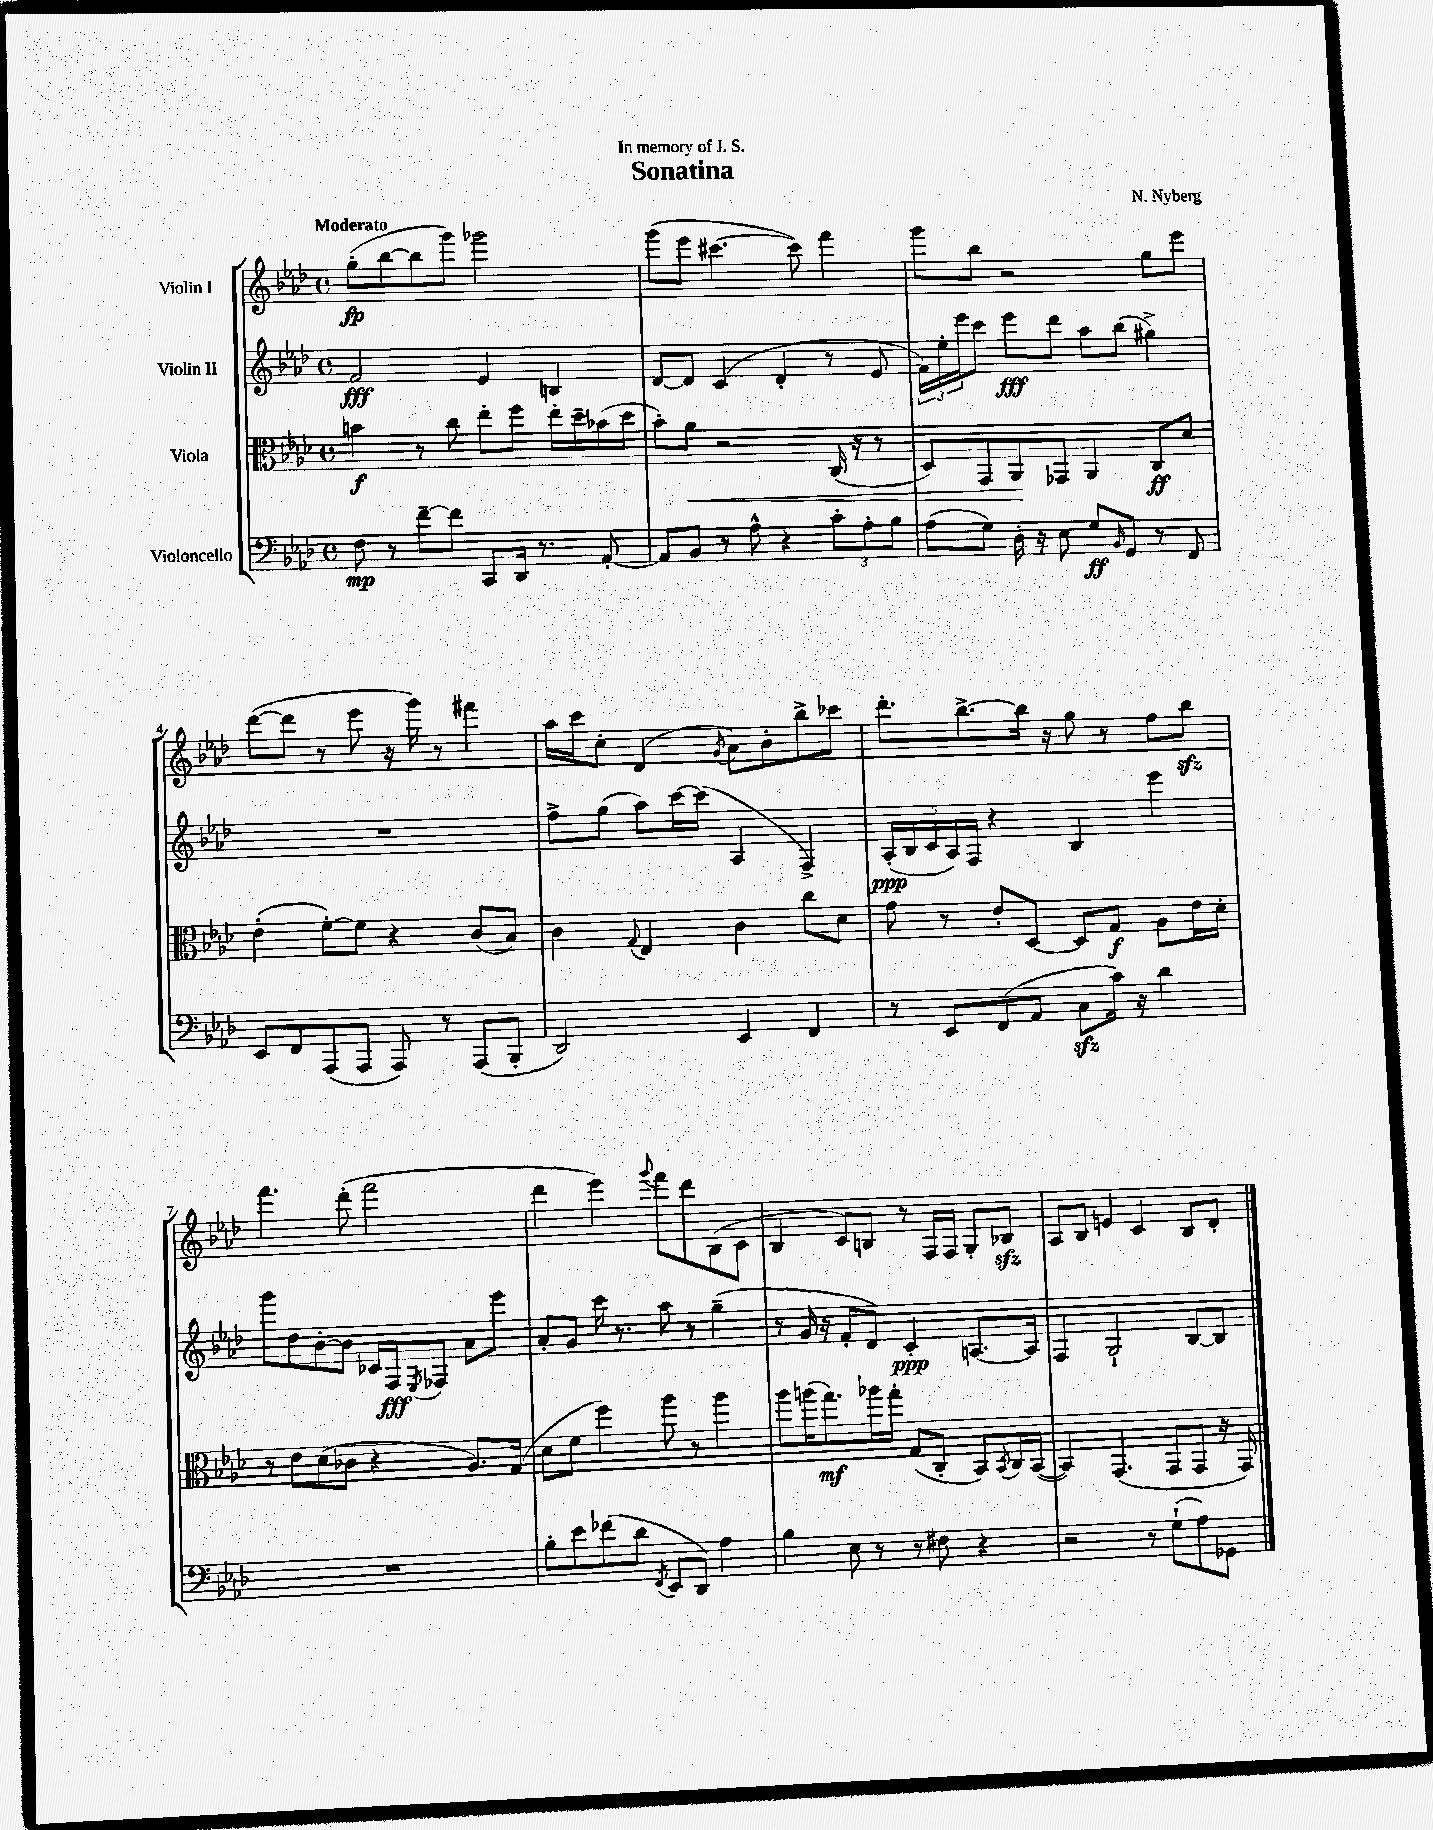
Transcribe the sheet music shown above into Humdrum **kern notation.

**kern	**dynam	**kern	**dynam	**kern	**dynam	**kern	**dynam
*part4	*part4	*part3	*part3	*part2	*part2	*part1	*part1
*staff4	*staff4	*staff3	*staff3	*staff2	*staff2	*staff1	*staff1
*I"Violoncello	*	*I"Viola	*	*I"Violin II	*	*I"Violin I	*
*clefF4	*	*clefC3	*	*clefG2	*	*clefG2	*
*k[b-e-a-d-]	*	*k[b-e-a-d-]	*	*k[b-e-a-d-]	*	*k[b-e-a-d-]	*
*M4/4	*	*M4/4	*	*M4/4	*	*M4/4	*
*met(c)	*	*met(c)	*	*met(c)	*	*met(c)	*
=1	=1	=1	=1	=1	=1	=1	=1
!	!	!	!	!	!	!LO:TX:a:B:t=Moderato	!
8F\	mp	4bn\	f	2f/	fff	(8gg'\L	fp
8r	.	.	.	.	.	[8bb-\	.
[8f~\L	.	8r	.	.	.	8bb-\]	.
8f\J]	.	8cc\	.	.	.	8ggg\J)	.
8CC/L	.	8ee-'\L	.	4e-/	.	2ggg-X\	.
16DD-/Jk	.	8ff\J	.	.	.	.	.
8.r	.	.	.	.	.	.	.
.	.	16ee-'\LL	.	4Bn/	.	.	.
.	.	16dd-~\	.	.	.	.	.
[8AA-'/	.	(16b-X\	.	.	.	.	.
.	.	16dd-\JJ	.	.	.	.	.
=2	=2	=2	=2	=2	=2	=2	=2
8AA-/L]	.	8b-'\L)	.	[8d-/L	.	(8ggg\L	.
!	!	!	!LO:HP:b	!	!	!	!
8BB-/J	.	8a-\J	<	8d-/J]	.	8eee-\J	.
8r	.	2r	.	(4c/	.	[4.ccc#X\	.
8A-^^\	.	.	.	.	.	.	.
4r	.	.	.	4d-'/	.	.	.
.	.	.	.	.	.	8ccc#\])	.
12c'\L	.	(16C/	.	8r	.	4fff\	.
.	.	16r	.	.	.	.	.
12A-'\	.	.	.	.	.	.	.
.	.	8r	.	8e-/	.	.	.
12B-\J	.	.	.	.	.	.	.
=3	=3	=3	=3	=3	=3	=3	=3
(8A-\L	.	8D-/L)	.	24f\LL)	.	8ggg\L	.
.	.	.	.	24ee-'\	.	.	.
.	.	.	.	24eee-\J	.	.	.
8G\J)	.	8GG/	.	8ccc\J	.	8bb-\J	.
16D-'\	.	8AA-/	.	8eee-\L	fff	2r	.
16r	.	.	.	.	.	.	.
8E-\	.	8GG-X/J	[	8ddd-\J	.	.	.
8G/L	ff	4AA-/	.	8aa-\L	.	.	.
16qqBB-/	.	.	.	.	.	.	.
8GG/J	.	.	.	(8bb-\J	.	.	.
8r	.	8C/L	ff	4gg#X^\)	.	8gg\L	.
8FF/	.	8d-/J	.	.	.	8eee-\J	.
!!LO:LB:g=z
=4	=4	=4	=4	=4	=4	=4	=4
8EE-/L	.	(4e-'\	.	1r	.	([8ddd-\L	.
8FF/	.	.	.	.	.	8ddd-\J]	.
(8AAA-/	.	[8f'\L)	.	.	.	8r	.
8AAA-/J	.	8f\J]	.	.	.	8eee-\	.
8AAA-/)	.	4r	.	.	.	16r	.
.	.	.	.	.	.	16ggg\)	.
8r	.	.	.	.	.	8r	.
(8AAA-/L	.	(8c/L	.	.	.	4fff#X\	.
8BBB-'/J	.	8B-/J)	.	.	.	.	.
=5	=5	=5	=5	=5	=5	=5	=5
2DD-/)	.	4c\	.	8ff^\L	.	16aa-\LL	.
.	.	.	.	.	.	16ccc\J	.
.	.	.	.	(8gg\J	.	8cc'\J	.
.	.	8qqG/	.	.	.	.	.
.	.	4E-/	.	8aa-\L)	.	(4d-/	.
.	.	.	.	[16ccc\L	.	.	.
.	.	.	.	(16ccc\JJ]	.	.	.
.	.	.	.	.	.	8qg/	.
4EE-/	.	4c\	.	4A-/	.	8a-\L)	.
.	.	.	.	.	.	8b-'\	.
4FF/	.	8cc\L	.	4F^/)	.	8bb-^\	.
.	.	8d-\J	.	.	.	8ccc-X\J	.
=6	=6	=6	=6	=6	=6	=6	=6
8r	.	8g\	.	(20A-'/LL	ppp	8.ddd-'\L	.
.	.	.	.	20B-/	.	.	.
.	.	.	.	20c/	.	.	.
8EE-/L	.	8r	.	.	.	.	.
.	.	.	.	20A-/)	.	.	.
.	.	.	.	.	.	[8.bb-^\	.
.	.	.	.	20F/JJ	.	.	.
(8FF/	.	8e-'/L	.	4r	.	.	.
8AA-/J	.	[8D-/J	.	.	.	16bb-\Jk]	.
.	.	.	.	.	.	16r	.
8Czz\L	.	8D-/L]	.	4B-/	.	8gg\	.
16c\Jk)	.	8G/J	f	.	.	8r	.
16r	.	.	.	.	.	.	.
4d-\	.	8A-\L	.	4eee-\	.	8ff\L	.
.	.	16e-\L	.	.	.	8bb-zz\J	.
.	.	16d-'\JJ	.	.	.	.	.
!!LO:LB:g=z
=7	=7	=7	=7	=7	=7	=7	=7
1r	.	8r	.	8ggg\L	.	4.fff\	.
.	.	8e-\L	.	8dd-\	.	.	.
.	.	(8d-\	.	[8b-'\	.	.	.
.	.	8c-X\J	.	8b-\J]	.	(8ddd-'\	.
.	.	4r	.	16c-X/LL	.	2fff\	.
.	.	.	.	16F/J	fff	.	.
.	.	.	.	8qE-/	.	.	.
.	.	.	.	8F-X/J	.	.	.
.	.	8.A-/L)	.	8a-\L	.	.	.
.	.	.	.	8eee-\J	.	.	.
.	.	(16G/Jk	.	.	.	.	.
=8	=8	=8	=8	=8	=8	=8	=8
8B-'\L	.	8d-\L	.	8a-'/L	.	4ddd-\	.
8e-\	.	8f\J	.	8g/J	.	.	.
(8f-X\	.	4ff\)	.	16ccc\	.	4eee-\)	.
.	.	.	.	8.r	.	.	.
8d-\J	.	.	.	.	.	.	.
8qFF/	.	.	.	.	.	8qqggg/	.
8EE-/L	.	8aa-\	.	8aa-\	.	8fff\L	.
8DD-/J)	.	8r	.	8r	.	8ddd-\	.
4A-\	.	4aa-\	.	(4gg~\	.	(8B-\	.
.	.	.	.	.	.	8c\J	.
=9	=9	=9	=9	=9	=9	=9	=9
4B-\	.	8aa-\L	.	8r	.	4B-/	.
.	.	(16aan\K	.	16g/	.	.	.
.	.	8.gg\)	mf	16r	.	.	.
8E-\	.	.	.	8f'/L	.	8c/L)	.
8r	.	16aa-X\L	.	8d-/J)	.	8Bn/J	.
.	.	16gg'\JJ	.	.	.	.	.
8r	.	(8G/L	.	4c'/	ppp	8r	.
8F#X\	.	8C'/J	.	.	.	16F/LL	.
.	.	.	.	.	.	16F/JJ	.
4r	.	8BB-/L)	.	[8.An/L	.	8G'/L	.
.	.	8qBB-/	.	.	.	.	.
.	.	16C/L	.	.	.	8B-Xzz/J	.
.	.	([16BB-/JJ	.	16A/Jk]	.	.	.
=10	=10	=10	=10	=10	=10	=10	=10
2r	.	4BB-/])	.	4F/	.	8A-/L	.
.	.	.	.	.	.	8B-/J	.
.	.	(4.GG/	.	2G`/	.	4en/	.
8r	.	.	.	.	.	4c/	.
(8G`\L	.	8GG/L	.	.	.	.	.
8A-\)	.	8GG/J	.	[8B-/L	.	8B-/L	.
8GG-X\J	.	16r	.	8B-/J]	.	8d-'/J	.
.	.	16GG/)	.	.	.	.	.
==	==	==	==	==	==	==	==
*-	*-	*-	*-	*-	*-	*-	*-
